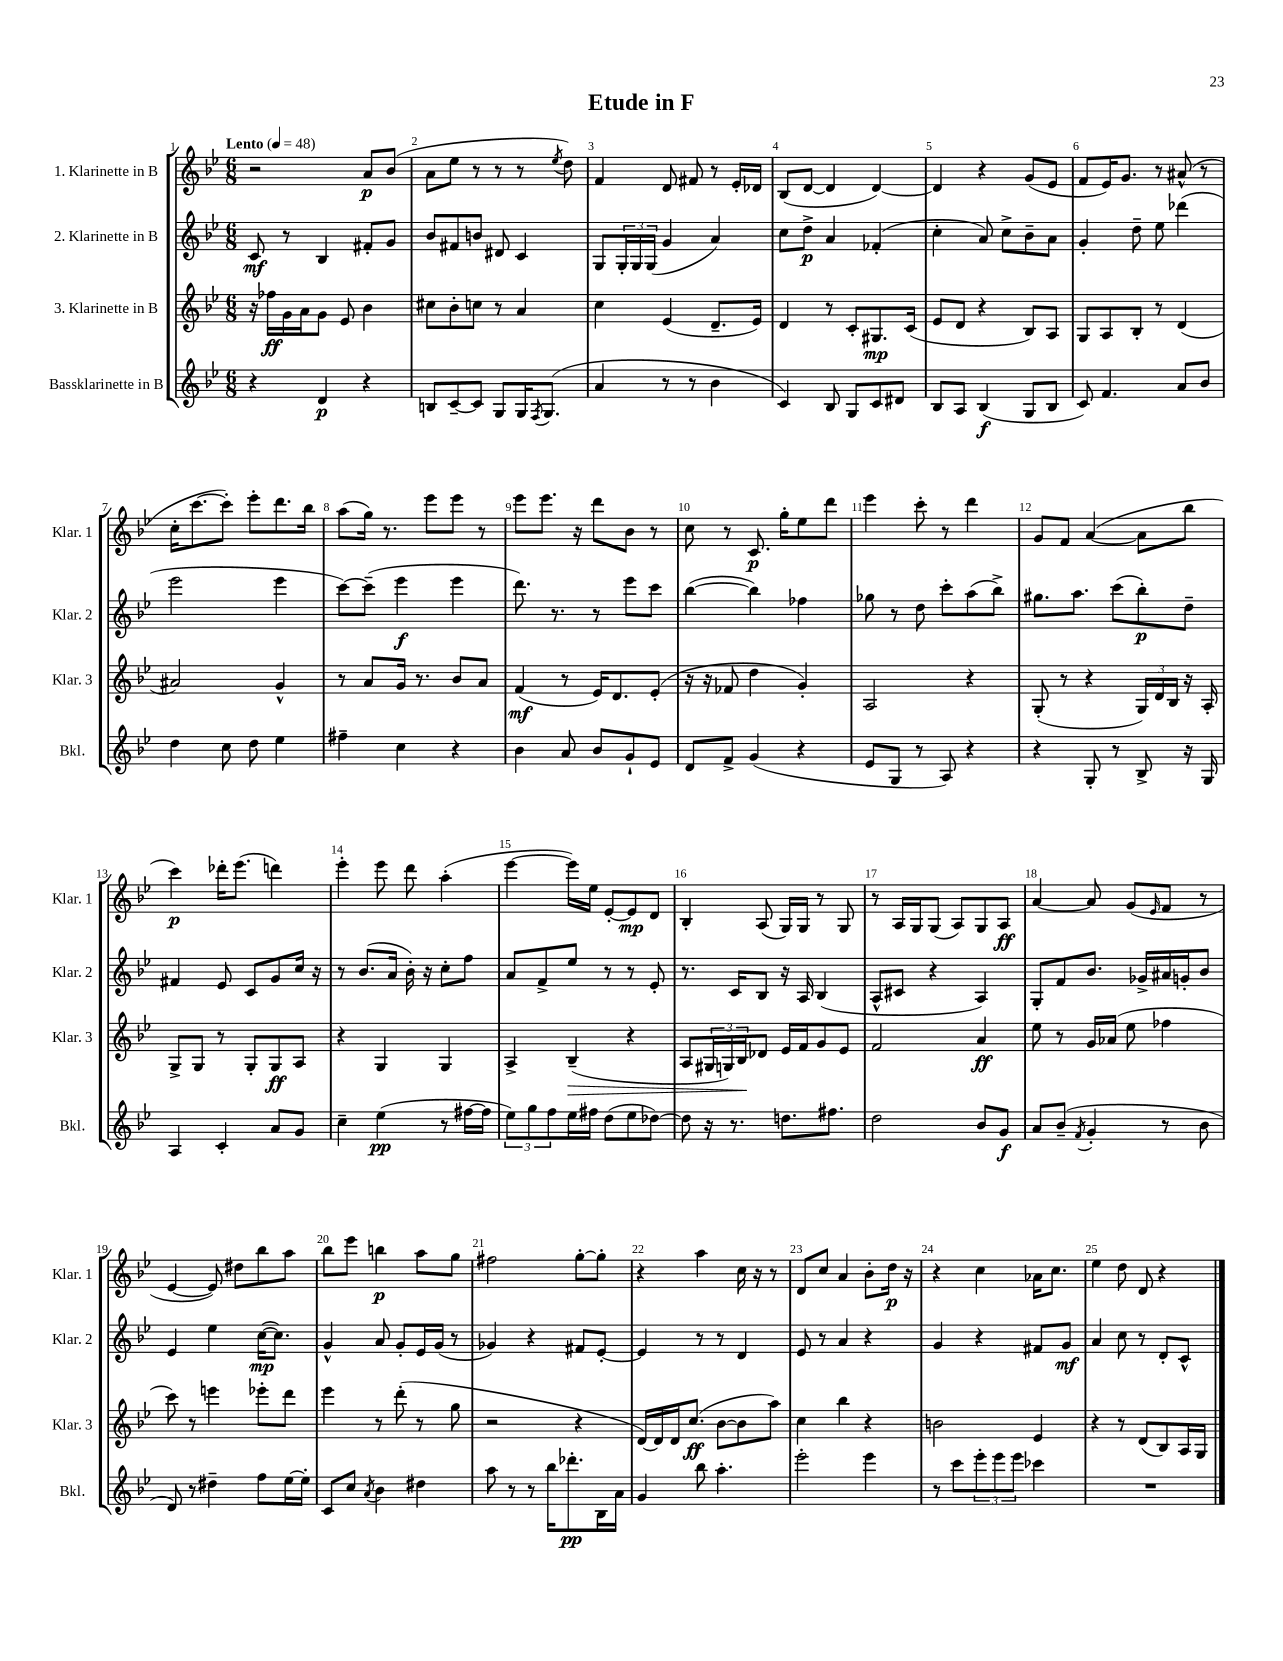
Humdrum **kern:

**kern	**dynam	**kern	**dynam	**kern	**dynam	**kern	**dynam
*part4	*part4	*part3	*part3	*part2	*part2	*part1	*part1
*staff4	*staff4	*staff3	*staff3	*staff2	*staff2	*staff1	*staff1
*I"Bassklarinette in B	*	*I"3. Klarinette in B	*	*I"2. Klarinette in B	*	*I"1. Klarinette in B	*
*I'Bkl.	*	*I'Klar. 3	*	*I'Klar. 2	*	*I'Klar. 1	*
*clefG2	*	*clefG2	*	*clefG2	*	*clefG2	*
*k[b-e-]	*	*k[b-e-]	*	*k[b-e-]	*	*k[b-e-]	*
*M6/8	*	*M6/8	*	*M6/8	*	*M6/8	*
*MM48	*	*MM48	*	*MM48	*	*MM48	*
=1	=1	=1	=1	=1	=1	=1	=1
!	!	!	!	!	!	!LO:TX:a:B:t=Lento	!
4r	.	16r	.	8c/	mf	2r	.
.	.	16ff-X\LL	ff	.	.	.	.
.	.	16g\	.	8r	.	.	.
.	.	16a\J	.	.	.	.	.
4d/	p	8g\J	.	4B-/	.	.	.
.	.	8e-/	.	.	.	.	.
4r	.	4b-\	.	8f#X'/L	.	8a/L	p
.	.	.	.	8g/J	.	(8b-/J	.
=2	=2	=2	=2	=2	=2	=2	=2
8Bn/L	.	8cc#X\L	.	8b-/L	.	8a\L	.
[8c~/	.	8b-'\	.	8f#X/	.	8ee-\J	.
8c/J]	.	8ccn\J	.	8bn/J	.	8r	.
8G/L	.	8r	.	8d#X/	.	8r	.
16G/K	.	4a/	.	4c/	.	8r	.
8qF/	.	.	.	.	.	.	.
(8.G/J	.	.	.	.	.	.	.
.	.	.	.	.	.	8qee-/	.
.	.	.	.	.	.	8dd\)	.
=3	=3	=3	=3	=3	=3	=3	=3
4a/	.	4cc\	.	8G/L	.	4f/	.
.	.	.	.	24G'/L	.	.	.
.	.	.	.	24G/	.	.	.
.	.	.	.	(24G/JJ	.	.	.
8r	.	(4e-/	.	4g/	.	8d/	.
8r	.	.	.	.	.	8f#X/	.
4b-\	.	8.d~/L	.	4a/)	.	8r	.
.	.	.	.	.	.	16e-'/LL	.
.	.	16e-/Jk)	.	.	.	16d-X/JJ	.
=4	=4	=4	=4	=4	=4	=4	=4
4c/)	.	4d/	.	8cc\L	.	(8B-/L	.
.	.	.	.	8dd^\J	p	[8d/J	.
8B-/	.	8r	.	4a/	.	4d/]	.
8G/L	.	8c'/L	.	.	.	.	.
8c/	.	8.G#X/	mp	(4f-X'/	.	[4d/)	.
8d#X/J	.	.	.	.	.	.	.
.	.	(16c/Jk	.	.	.	.	.
=5	=5	=5	=5	=5	=5	=5	=5
8B-/L	.	8e-/L	.	4cc'\	.	4d/]	.
8A/J	.	8d/J	.	.	.	.	.
(4B-/	f	4r	.	8a/)	.	4r	.
.	.	.	.	8cc^\L	.	.	.
8G/L	.	8B-/L)	.	8b-~\	.	(8g/L	.
8B-/J	.	8A/J	.	8a\J	.	8e-/J	.
=6	=6	=6	=6	=6	=6	=6	=6
8c/)	.	8G/L	.	4g'/	.	8f/L	.
4.f/	.	8A/	.	.	.	16e-/K)	.
.	.	.	.	.	.	8.g/J	.
.	.	8B-'/J	.	8dd~\	.	.	.
.	.	8r	.	8ee-\	.	8r	.
8a/L	.	(4d/	.	(4ddd-X\	.	(8a#X^^/	.
8b-/J	.	.	.	.	.	8r	.
!!LO:LB:g=z
=7	=7	=7	=7	=7	=7	=7	=7
4dd\	.	2a#X/)	.	2eee-\	.	16cc'\KL	.
.	.	.	.	.	.	[8.ccc\	.
8cc\	.	.	.	.	.	8ccc'\J])	.
8dd\	.	.	.	.	.	8eee-'\L	.
4ee-\	.	4g^^/	.	4eee-\	.	8.ddd\	.
.	.	.	.	.	.	16bb-\Jk	.
=8	=8	=8	=8	=8	=8	=8	=8
4ff#X~\	.	8r	.	[8ccc\L)	.	(8aa\L	.
.	.	8a/L	.	(8ccc~\J]	.	16gg\Jk)	.
.	.	.	.	.	.	8.r	.
4cc\	.	16g/Jk	.	4eee-\	f	.	.
.	.	8.r	.	.	.	.	.
.	.	.	.	.	.	8eee-\L	.
4r	.	8b-/L	.	4eee-\	.	8eee-\J	.
.	.	8a/J	.	.	.	8r	.
=9	=9	=9	=9	=9	=9	=9	=9
4b-\	.	(4f/	mf	8.ddd\)	.	8eee-\L	.
.	.	.	.	.	.	8.eee-\J	.
.	.	.	.	8.r	.	.	.
8a/	.	8r	.	.	.	.	.
.	.	.	.	.	.	16r	.
8b-/L	.	16e-/KL)	.	8r	.	8ddd\L	.
.	.	8.d/	.	.	.	.	.
8g`/	.	.	.	8eee-\L	.	8b-\J	.
8e-/J	.	(8e-'/J	.	8ccc\J	.	8r	.
=10	=10	=10	=10	=10	=10	=10	=10
8d/L	.	16r	.	([4bb-\	.	8cc\	.
.	.	16r	.	.	.	.	.
8f^/J	.	8f-X/	.	.	.	8r	.
(4g/	.	4dd\	.	4bb-\])	.	8.c/	p
.	.	.	.	.	.	16gg'\KL	.
4r	.	4g'/)	.	4ff-X\	.	8ee-\	.
.	.	.	.	.	.	8ddd\J	.
=11	=11	=11	=11	=11	=11	=11	=11
8e-/L	.	2A/	.	8gg-X\	.	4eee-\	.
8G/J	.	.	.	8r	.	.	.
8r	.	.	.	8dd\	.	8ccc'\	.
8A/)	.	.	.	8ccc'\L	.	8r	.
4r	.	4r	.	(8aa\	.	4ddd\	.
.	.	.	.	8bb-^\J)	.	.	.
=12	=12	=12	=12	=12	=12	=12	=12
4r	.	(8G'/	.	8.gg#X\L	.	8g/L	.
.	.	8r	.	.	.	8f/J	.
.	.	.	.	8.aa\J	.	.	.
8G'/	.	4r	.	.	.	([4a/	.
8r	.	.	.	(8ccc\L	.	.	.
8B-^/	.	24G/LL)	.	8bb-'\)	p	8a\L]	.
.	.	24d/	.	.	.	.	.
.	.	24B-/JJ	.	.	.	.	.
16r	.	16r	.	8dd~\J	.	8bb-\J	.
16G/	.	16A'/	.	.	.	.	.
!!LO:LB:g=z
=13	=13	=13	=13	=13	=13	=13	=13
4A/	.	8G^/L	.	4f#X/	.	4ccc\)	p
.	.	8G/J	.	.	.	.	.
4c'/	.	8r	.	8e-/	.	16ddd-X'\KL	.
.	.	.	.	.	.	(8.eee-\J	.
.	.	8G'/L	.	8c/L	.	.	.
8a/L	.	8G/	ff	8g/	.	4dddn\)	.
8g/J	.	8A/J	.	16cc/Jk	.	.	.
.	.	.	.	16r	.	.	.
=14	=14	=14	=14	=14	=14	=14	=14
4cc~\	.	4r	.	8r	.	4eee-'\	.
.	.	.	.	(8.b-/L	.	.	.
(4ee-\	pp	4G/	.	.	.	8eee-\	.
.	.	.	.	16a/Jk	.	.	.
.	.	.	.	16b-'\)	.	8ddd\	.
.	.	.	.	16r	.	.	.
8r	.	4G/	.	8cc'\L	.	(4aa'\	.
[16ff#X\LL	.	.	.	8ff\J	.	.	.
16ff#\JJ]	.	.	.	.	.	.	.
=15	=15	=15	=15	=15	=15	=15	=15
12ee-\L)	.	4A^/	.	8a/L	.	[4eee-\	.
12gg\	.	.	.	.	.	.	.
.	.	.	.	8f^/	.	.	.
12ff\	.	.	.	.	.	.	.
!	!	!	!LO:HP:b	!	!	!	!
16ee-\L	.	(4B-~/	>	8ee-/J	.	16eee-\LL])	.
16ff#X\JJ	.	.	.	.	.	16ee-\JJ	.
(8dd\L	.	.	.	8r	.	[8e-'/L	.
8ee-\	.	4r	.	8r	.	8e-/]	mp
[8dd-X\J)	.	.	.	8e-'/	.	8d/J	.
=16	=16	=16	=16	=16	=16	=16	=16
8dd-\]	.	8A/L	.	8.r	.	4B-'/	.
16r	.	24G#X/L	.	.	.	.	.
.	.	24Gn/)	.	.	.	.	.
8.r	.	.	.	16c/KL	.	.	.
.	.	24B-/J	.	.	.	.	.
.	.	8d-X/J	]	8B-/J	.	(8A/	.
8.ddn\L	.	16e-/LL	.	16r	.	16G/LL)	.
.	.	16f/J	.	16A/	.	16G/JJ	.
.	.	8g/	.	(4B-/	.	8r	.
8.ff#X\J	.	.	.	.	.	.	.
.	.	8e-/J	.	.	.	8G/	.
=17	=17	=17	=17	=17	=17	=17	=17
2dd\	.	2f/	.	8A^^/L	.	8r	.
.	.	.	.	8c#X/J	.	16A/LL	.
.	.	.	.	.	.	16G/J	.
.	.	.	.	4r	.	(8G/J	.
.	.	.	.	.	.	8A/L)	.
8b-/L	.	4a/	ff	4A/)	.	8G/	.
8g/J	f	.	.	.	.	8A/J	ff
=18	=18	=18	=18	=18	=18	=18	=18
8a/L	.	8ee-\	.	8G'/L	.	[4a/	.
(8b-~/J	.	8r	.	8f/	.	.	.
8qf/	.	.	.	.	.	.	.
4g'/	.	16g/LL	.	8.b-/J	.	8a/]	.
.	.	(16a-X/JJ	.	.	.	.	.
.	.	8ee-\	.	.	.	(8g/L	.
.	.	.	.	16g-X^/LL	.	.	.
.	.	.	.	.	.	16qqe-/	.
8r	.	4ff-X\	.	16a#X/	.	8f/J	.
.	.	.	.	16gn'/J	.	.	.
8b-\	.	.	.	8b-/J	.	8r	.
!!LO:LB:g=z
=19	=19	=19	=19	=19	=19	=19	=19
8d/)	.	8ccc\)	.	4e-/	.	[4e-/	.
8r	.	8r	.	.	.	.	.
4dd#X~\	.	4eeen\	.	4ee-\	.	8e-/])	.
.	.	.	.	.	.	8dd#X\L	.
8ff\L	.	8eee-X'\L	.	([16cc\KL	mp	8bb-\	.
.	.	.	.	8.cc\J])	.	.	.
[16ee-\L	.	8ddd\J	.	.	.	8aa\J	.
16ee-'\JJ]	.	.	.	.	.	.	.
=20	=20	=20	=20	=20	=20	=20	=20
8c/L	.	4eee-\	.	4g^^/	.	8bb-\L	.
8cc/J	.	.	.	.	.	8eee-\J	.
8qa/	.	.	.	.	.	.	.
4b-\	.	8r	.	8a/	.	4bbn\	p
.	.	(8ddd'\	.	8g'/L	.	.	.
4dd#X\	.	8r	.	16e-/L	.	8aa\L	.
.	.	.	.	(16g/JJ	.	.	.
.	.	8gg\	.	8r	.	8gg\J	.
=21	=21	=21	=21	=21	=21	=21	=21
8aa\	.	2r	.	4g-X/)	.	2ff#X\	.
8r	.	.	.	.	.	.	.
8r	.	.	.	4r	.	.	.
16bb-\KL	.	.	.	.	.	.	.
8.ddd-X'\	pp	.	.	.	.	.	.
.	.	4r	.	8f#X/L	.	[8gg'\L	.
16B-\L	.	.	.	[8e-'/J	.	8gg'\J]	.
16a\JJ	.	.	.	.	.	.	.
=22	=22	=22	=22	=22	=22	=22	=22
4g/	.	[16d/LL)	.	4e-/]	.	4r	.
.	.	16d/]	.	.	.	.	.
.	.	16d/J	.	.	.	.	.
.	.	(8.cc/J	ff	.	.	.	.
8bb-\	.	.	.	8r	.	4aa\	.
4.aa'\	.	[8b-\L	.	8r	.	.	.
.	.	8b-\]	.	4d/	.	16cc\	.
.	.	.	.	.	.	16r	.
.	.	8aa\J)	.	.	.	8r	.
=23	=23	=23	=23	=23	=23	=23	=23
2eee-'\	.	4cc\	.	8e-/	.	8d/L	.
.	.	.	.	8r	.	8cc/J	.
.	.	4bb-\	.	4a/	.	4a/	.
4eee-\	.	4r	.	4r	.	8b-'\L	.
.	.	.	.	.	.	16dd\Jk	p
.	.	.	.	.	.	16r	.
=24	=24	=24	=24	=24	=24	=24	=24
8r	.	2bn\	.	4g/	.	4r	.
8ccc\L	.	.	.	.	.	.	.
12eee-'\	.	.	.	4r	.	4cc\	.
12eee-\	.	.	.	.	.	.	.
12eee-\J	.	.	.	.	.	.	.
4ccc-X\	.	4e-/	.	8f#X/L	.	16a-X\KL	.
.	.	.	.	.	.	8.cc\J	.
.	.	.	.	8g/J	mf	.	.
=25	=25	=25	=25	=25	=25	=25	=25
2.r	.	4r	.	4a/	.	4ee-\	.
.	.	8r	.	8cc\	.	8dd\	.
.	.	(8d/L	.	8r	.	8d/	.
.	.	8B-/)	.	8d'/L	.	4r	.
.	.	16A/L	.	8c^^/J	.	.	.
.	.	16G/JJ	.	.	.	.	.
==	==	==	==	==	==	==	==
*-	*-	*-	*-	*-	*-	*-	*-
